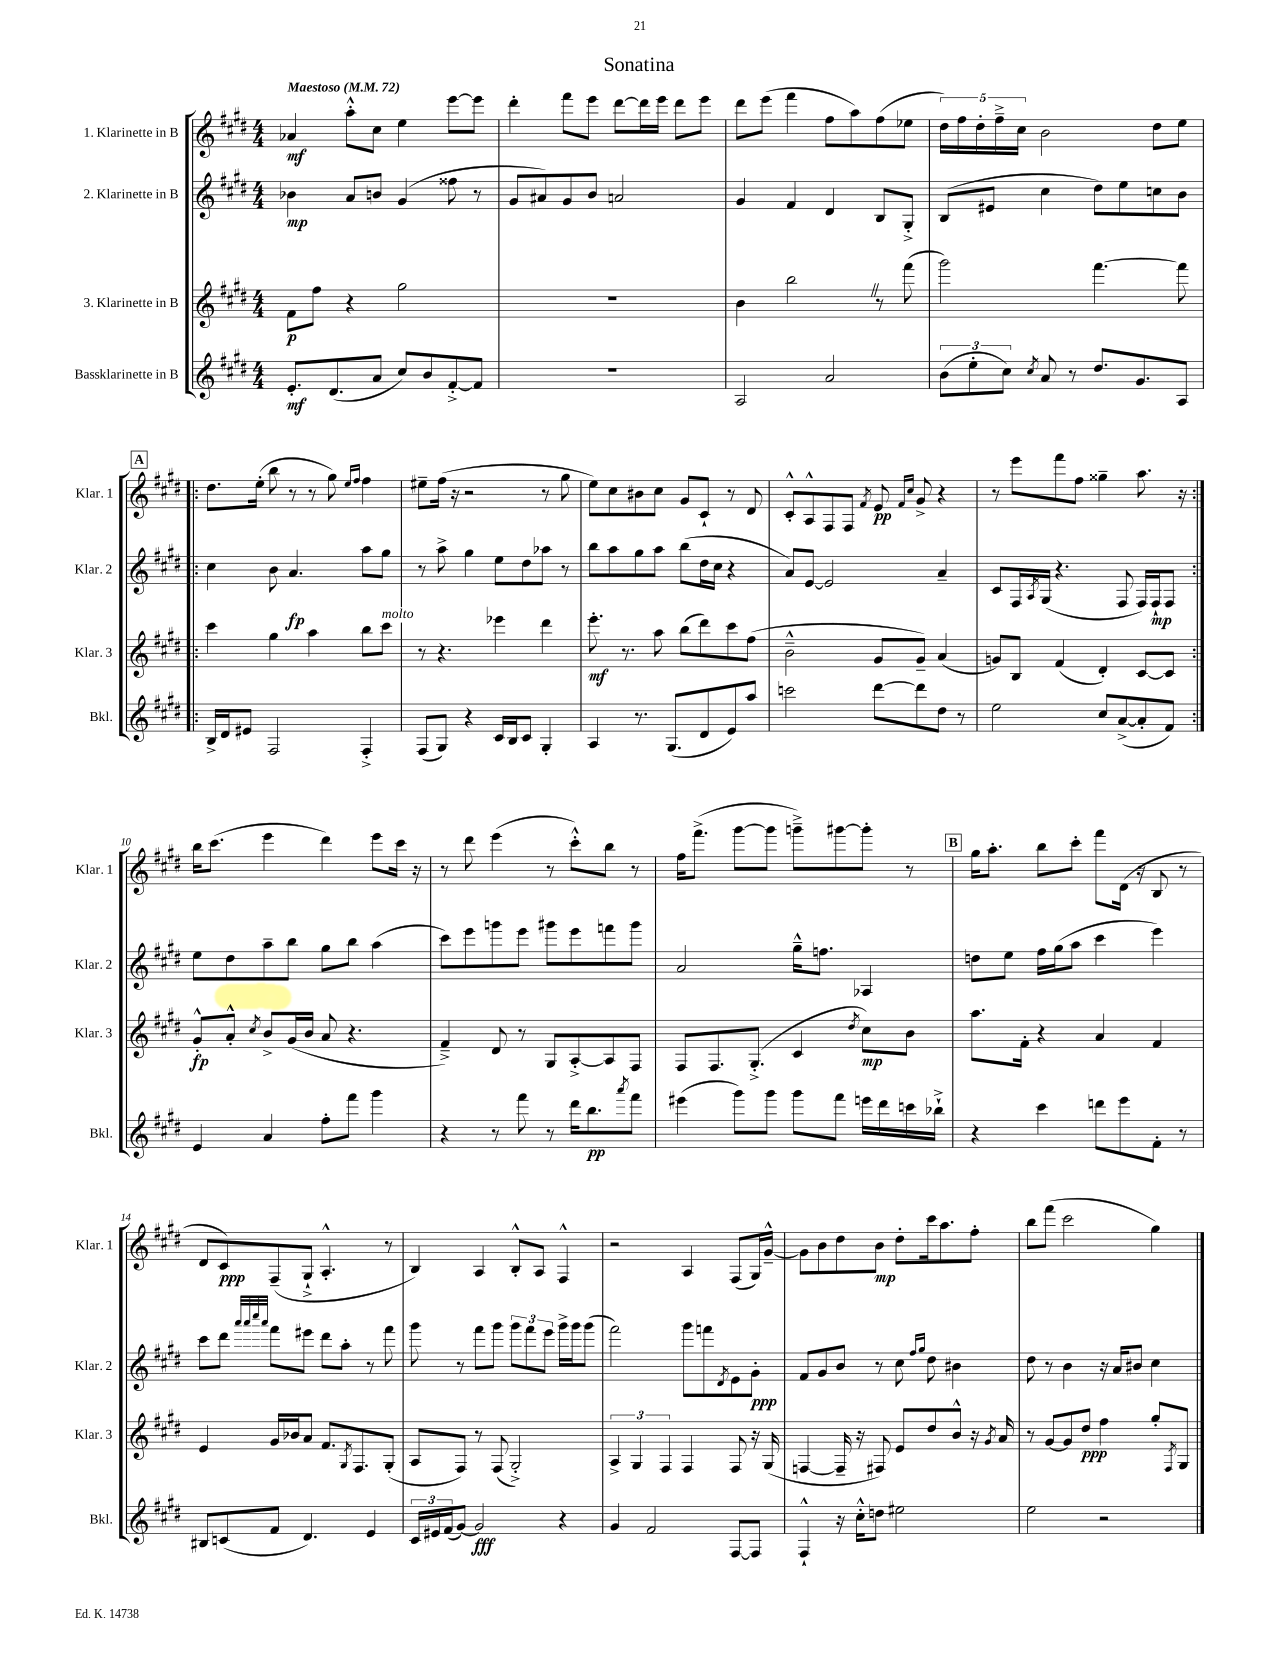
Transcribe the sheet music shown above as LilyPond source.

\header { title = "Sonatina" }
<<
\new StaffGroup <<
\new Staff = "s0" \with { instrumentName = "1. Klarinette in B" shortInstrumentName = "Klar. 1" } {
    \clef treble \key e \major \numericTimeSignature \time 4/4 \tempo "Maestoso" 4 = 72
    aes'4\mf a''8-.-^ cis''8 e''4 e'''8~ e'''8 |
    dis'''4-. fis'''8 e'''8 dis'''8~ dis'''16 e'''16 dis'''8 e'''8 |
    dis'''8 e'''8( fis'''4 fis''8 a''8) fis''8( ees''8 |
    \tuplet 5/4 { dis''16) fis''16 dis''16-. fis''16---> cis''16 } b'2 dis''8 e''8 |
    \repeat volta 2 { \mark \markup { \box "A" } dis''8. e''16-.( b''8 r8 r8 gis''8) \grace { e''16 fis''16 } fis''4 |
    eis''8-- fis''16( r16 r2 r8 gis''8 |
    e''8) cis''8 bis'8 cis''8 gis'8 cis'8-! r8 dis'8 |
    cis'8-.-^ a8-^ fis8 fis8 \acciaccatura { fis'8 } e'8\pp \grace { fis'16 cis''16 } gis'8-> r4 |
    r8 e'''8 fis'''8 fis''8 gisis''4-- a''8. r16 | }
    b''16 cis'''8.( e'''4 dis'''4) e'''8 cis'''16 r16 |
    r8 dis'''8 e'''4( r8 cis'''8-.-^) b''8 r8 |
    fis''16 fis'''8.->( gis'''8~ gis'''8 g'''8--->) gis'''8~ gis'''8-. r8 |
    \mark \markup { \box "B" } gis''16 a''8.-. b''8 cis'''8-. fis'''8 dis'16( r16 b8 r8 |
    dis'8 cis'8\ppp) fis8--( gis8-!-> a4.-.-^ r8 |
    b4) a4 b8-.-^ a8 fis4-^ |
    r2 a4 fis8( gis16) gis'16~---^ |
    gis'8 b'8 dis''8 b'8\mp dis''8-. cis'''16 a''8. fis''8-. |
    b''8 fis'''8( cis'''2 gis''4) \bar "|." |
}
\new Staff = "s1" \with { instrumentName = "2. Klarinette in B" shortInstrumentName = "Klar. 2" } {
    \clef treble \key e \major \numericTimeSignature \time 4/4
    bes'4\mp a'8 b'8 gis'4( fisis''8 r8 |
    gis'8 ais'8) gis'8 b'8 a'2 |
    gis'4 fis'4 dis'4 b8 gis8-.-> |
    b8( eis'8 cis''4 dis''8) e''8 c''8 b'8 |
    \repeat volta 2 { \mark \markup { \box "A" } cis''4 b'8 a'4.\fp a''8 gis''8 |
    r8 a''8-> gis''4 e''8 dis''8 aes''8 r8 |
    b''8 a''8 gis''8 a''8 b''8( dis''16 cis''16 r4 |
    a'8) e'8~ e'2 a'4-- |
    cis'8 fis16 \acciaccatura { a8 } gis16( r4. fis8 fis16) fis16-!\mp fis8 | }
    e''8 dis''8 a''8-- b''8 gis''8 b''8 a''4( |
    cis'''8) e'''8 g'''8 e'''8 gis'''8 e'''8 f'''8 gis'''8 |
    a'2 gis''16---^ f''8. aes4 |
    \mark \markup { \box "B" } d''8 e''8 fis''16 gis''16( a''8 cis'''4 e'''4) |
    cis'''8 dis'''8 \grace { a'''32 a'''32 cis''''32 a'''32 } fis'''8 eis'''8 dis'''8 a''8-. r8 fis'''8 |
    gis'''8 r8 fis'''8 gis'''8 \tuplet 3/2 { gis'''8 fis'''8 e'''8 } gis'''16-> gis'''16 gis'''8( |
    fis'''2) gis'''8 f'''8 \acciaccatura { dis'8 } e'8 gis'8-.\ppp |
    fis'8 gis'8 b'8 r8 cis''8 \grace { fis''16 gis''16 } dis''8 bis'4 |
    dis''8 r8 b'4 r16 a'16 bis'8 cis''4 \bar "|." |
}
\new Staff = "s2" \with { instrumentName = "3. Klarinette in B" shortInstrumentName = "Klar. 3" } {
    \clef treble \key e \major \numericTimeSignature \time 4/4
    fis'8\p fis''8 r4 gis''2 |
    R1 |
    b'4 b''2 \once \override BreathingSign.text = \markup { \musicglyph "scripts.caesura.straight" } \breathe r8 fis'''8( |
    gis'''2) fis'''4.~ fis'''8 |
    \repeat volta 2 { \mark \markup { \box "A" } cis'''4 gis''4 a''4 b''8 cis'''8^\markup { \italic "molto" } |
    r8 r4. ees'''4 dis'''4 |
    e'''8.-.\mf r8. a''8 b''8( dis'''8) cis'''8 fis''8( |
    b'2---^ gis'8 gis'8--) a'4( |
    g'8) b8 fis'4( dis'4-.) cis'8~ cis'8 | }
    gis'8-.-^\fp a'8-.-^ \acciaccatura { cis''8 } b'8-> gis'16( b'16 a'8 r4. |
    fis'4--->) dis'8 r8 gis8 a8~-.-> a8 fis8 |
    fis8 fis8. gis8.-.->( cis'4 \acciaccatura { dis''8 } cis''8\mp) b'8 |
    \mark \markup { \box "B" } a''8. fis'16-. r4 a'4 fis'4 |
    e'4 gis'16 bes'16 a'8 fis'8. \acciaccatura { gis8 } fis8. gis8-.( |
    a8 fis8) r8 fis8( gis2-.->) |
    \tuplet 3/2 { a4-> gis4 fis4 } fis4 fis8 r16 gis16( |
    f4~ f16-- r16 fis8) e'8 dis''8 b'8-^ r16 \acciaccatura { gis'8 } a'16 |
    r8 gis'8~ gis'8 dis''8\ppp fis''4 gis''8-. \acciaccatura { fis8 } gis8 \bar "|." |
}
\new Staff = "s3" \with { instrumentName = "Bassklarinette in B" shortInstrumentName = "Bkl." } {
    \clef treble \key e \major \numericTimeSignature \time 4/4
    e'8.-.\mf dis'8.( a'8 cis''8) b'8 fis'8~-.-> fis'8 |
    R1 |
    a2 a'2 |
    \tuplet 3/2 { b'8( e''8-. cis''8) } \acciaccatura { cis''8 } a'8 r8 dis''8. gis'8. a8 |
    \repeat volta 2 { \mark \markup { \box "A" } b16-> dis'16 eis'8 fis2 fis4-.-> |
    fis8( gis8) r4 cis'16 b16 cis'8 gis4-. |
    a4 r8. gis8.( dis'8 e'8) a''8 |
    c'''2 dis'''8~ dis'''8 dis''8 r8 |
    e''2 cis''8 a'8~->( a'8-. fis'8) | }
    e'4 a'4 fis''8-. fis'''8 gis'''4 |
    r4 r8 fis'''8 r8 dis'''16 b''8.\pp \acciaccatura { a'''8 } fis'''8 |
    eis'''4( gis'''8) gis'''8 gis'''8 fis'''8 e'''16 dis'''16 c'''16 bes''16-!-> |
    \mark \markup { \box "B" } r4 cis'''4 d'''8 e'''8 fis'8-. r8 |
    bis8 c'8( fis'8 dis'4.) e'4 |
    \tuplet 3/2 { cis'16 eis'16 fis'16( } gis'8~) gis'2\fff r4 |
    gis'4 fis'2 fis8~ fis8 |
    fis4-!-^ r16 cis''16-.-^ d''8 eis''2 |
    e''2 r2 \bar "|." |
}
>>
>>
